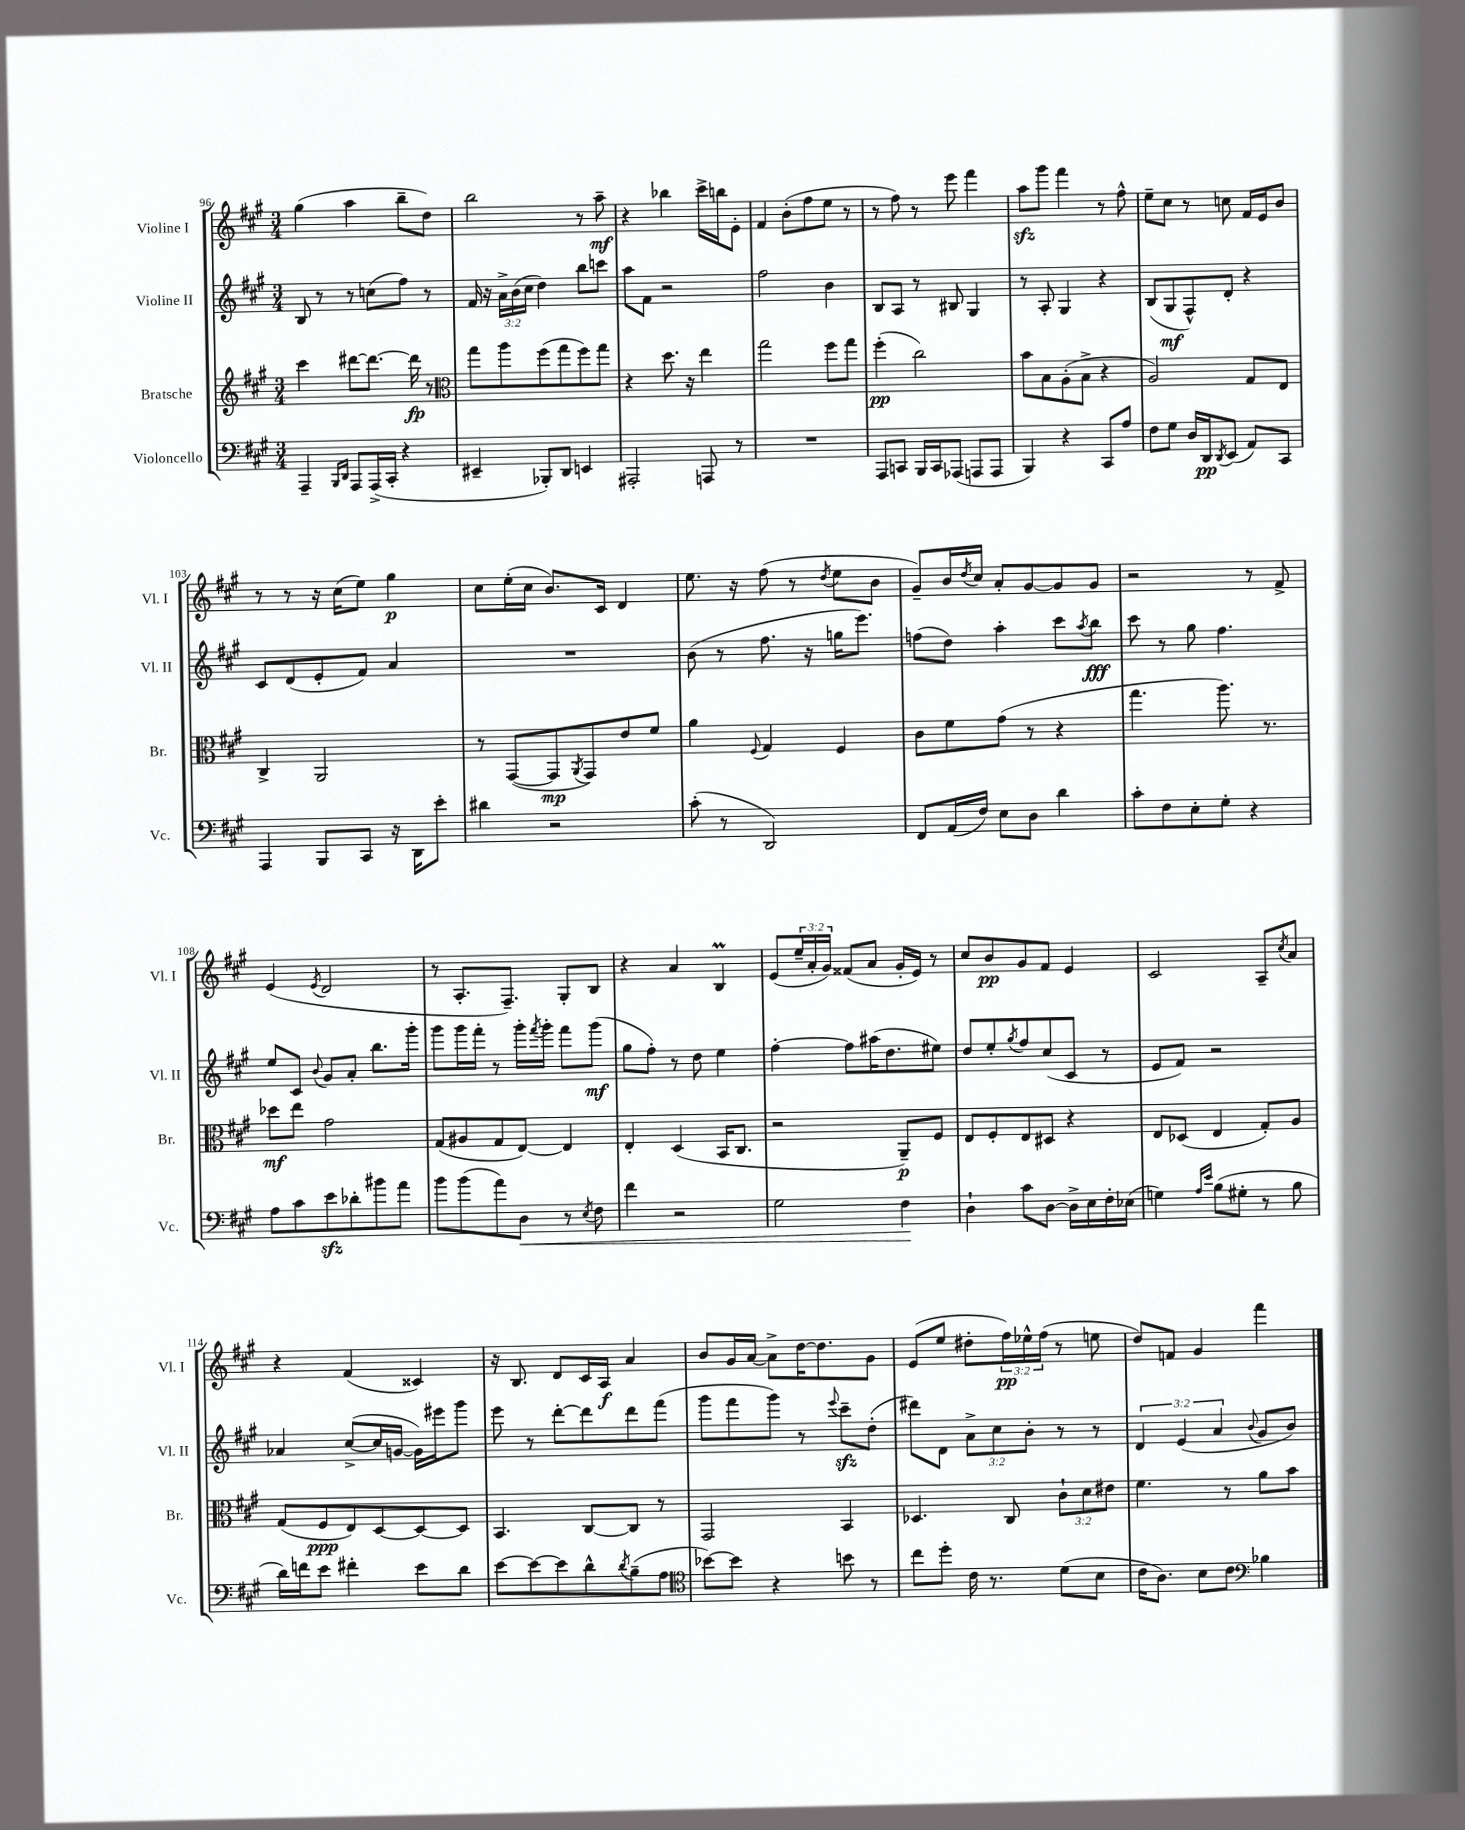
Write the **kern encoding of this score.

**kern	**dynam	**kern	**dynam	**kern	**dynam	**kern	**dynam
*part4	*part4	*part3	*part3	*part2	*part2	*part1	*part1
*staff4	*staff4	*staff3	*staff3	*staff2	*staff2	*staff1	*staff1
*I"Violoncello	*	*I"Bratsche	*	*I"Violine II	*	*I"Violine I	*
*I'Vc.	*	*I'Br.	*	*I'Vl. II	*	*I'Vl. I	*
*clefF4	*	*clefG2	*	*clefG2	*	*clefG2	*
*k[f#c#g#]	*	*k[f#c#g#]	*	*k[f#c#g#]	*	*k[f#c#g#]	*
*M3/4	*	*M3/4	*	*M3/4	*	*M3/4	*
=96	=96	=96	=96	=96	=96	=96	=96
4AAA~/	.	4ccc#\	.	8B/	.	(4gg#\	.
.	.	.	.	8r	.	.	.
16qqBBB/LL	.	.	.	.	.	.	.
16qqDD/JJ	.	.	.	.	.	.	.
8AAA/L	.	[8ddd#X\L	.	8r	.	4aa\	.
(16AAA^/L	.	8.ddd#\J_	.	(8ccn\L	.	.	.
16CC#'/JJ	.	.	.	.	.	.	.
4r	.	.	.	8ff#\J)	.	8bb~\L	.
.	.	16ddd#\]	fp	.	.	.	.
.	.	8r	.	8r	.	8dd\J)	.
=97	=97	=97	=97	=97	=97	=97	=97
*	*	*clefC3	*	*	*	*	*
4EE#X~/	.	8gg#\L	.	16f#/	.	2bb\	.
.	.	.	.	16r	.	.	.
.	.	8aa\	.	24a^\LL	.	.	.
.	.	.	.	(24b\	.	.	.
.	.	.	.	24cc#\JJ	.	.	.
8BBB-X'/L)	.	(8ff#\	.	4dd\)	.	.	.
8DD/J	.	8gg#\	.	.	.	.	.
4EEn/	.	8ff#\)	.	8bb\L	.	8r	.
.	.	8gg#\J	.	8cccn\J	.	8aa~\	mf
=98	=98	=98	=98	=98	=98	=98	=98
2AAA#X'/	.	4r	.	8aa\L	.	4r	.
.	.	.	.	8f#\J	.	.	.
.	.	8.dd\	.	2r	.	4bb-X\	.
.	.	16r	.	.	.	.	.
8AAAn/	.	4ee\	.	.	.	16ccc#^\LL	.
.	.	.	.	.	.	16bbn\J	.
8r	.	.	.	.	.	8e'\J	.
=99	=99	=99	=99	=99	=99	=99	=99
2.r	.	2gg#\	.	2ff#\	.	4f#/	.
.	.	.	.	.	.	(8b'\L	.
.	.	.	.	.	.	8ff#\	.
.	.	8ff#\L	.	4b\	.	8ee\J	.
.	.	8gg#\J	.	.	.	8r	.
=100	=100	=100	=100	=100	=100	=100	=100
8AAA/L	.	(4ff#'\	pp	8B/L	.	8r	.
8CCn/J	.	.	.	8A/J	.	8ff#\)	.
16BBB/LL	.	2cc#\)	.	8r	.	8r	.
16CC/J	.	.	.	.	.	.	.
(8AAA-X/J	.	.	.	8B#X/	.	8eee\	.
8AAAn/L	.	.	.	4G#/	.	4fff#\	.
8AAA/J	.	.	.	.	.	.	.
=101	=101	=101	=101	=101	=101	=101	=101
4BBB/)	.	8b\L	.	8r	.	8aazz\L	.
.	.	8B\	.	8A'/	.	8ggg#\J	.
4r	.	(8A'\	.	4G#/	.	4fff#\	.
.	.	8B^\J	.	.	.	.	.
8CC#/L	.	4r	.	4r	.	8r	.
8A/J	.	.	.	.	.	8ff#^^\	.
=102	=102	=102	=102	=102	=102	=102	=102
8F#\L	.	2A/)	.	(8B/L	.	8ee~\L	.
8G#\J	.	.	.	8G#/	mf	8cc#\J	.
16D/LL	.	.	.	8F#^^/)	.	8r	.
16DD/J	pp	.	.	.	.	.	.
8qDD/	.	.	.	.	.	.	.
(8EE/J	.	.	.	8d'/J	.	8ccn\	.
8AA/L)	.	8G#/L	.	4r	.	16f#/LL	.
.	.	.	.	.	.	16e/J	.
8CC#/J	.	8E/J	.	.	.	8b/J	.
!!LO:LB:g=z
=103	=103	=103	=103	=103	=103	=103	=103
4AAA/	.	4C#^/	.	8c#/L	.	8r	.
.	.	.	.	(8d/	.	8r	.
8BBB/L	.	2AA/	.	8e'/	.	16r	.
.	.	.	.	.	.	(16cc#\KL	.
8CC#/J	.	.	.	8f#/J)	.	8ee\J)	.
16r	.	.	.	4a/	.	4gg#\	p
16DD\KL	.	.	.	.	.	.	.
8e'\J	.	.	.	.	.	.	.
=104	=104	=104	=104	=104	=104	=104	=104
4d#X\	.	8r	.	2.r	.	8cc#\L	.
.	.	([8GG#/L	.	.	.	(16ee'\L	.
.	.	.	.	.	.	16cc#\JJ	.
2r	.	8GG#/]	mp	.	.	8.b/L)	.
.	.	8qAA/	.	.	.	.	.
.	.	8GG#/)	.	.	.	.	.
.	.	.	.	.	.	16c#/Jk	.
.	.	8e/	.	.	.	4d/	.
.	.	8f#/J	.	.	.	.	.
=105	=105	=105	=105	=105	=105	=105	=105
(8c#'\	.	4a\	.	(8b\	.	8.ee\	.
8r	.	.	.	8r	.	.	.
.	.	.	.	.	.	16r	.
.	.	8qqF#/	.	.	.	.	.
2DD/)	.	4G#/	.	8.ff#\	.	(8ff#\	.
.	.	.	.	.	.	8r	.
.	.	.	.	16r	.	.	.
.	.	.	.	.	.	8qdd/	.
.	.	4F#/	.	16ggn\KL	.	8ee\L	.
.	.	.	.	8.eee\J)	.	.	.
.	.	.	.	.	.	8b\J	.
=106	=106	=106	=106	=106	=106	=106	=106
8FF#/L	.	8c#\L	.	(8ffn\L	.	8g#~/L)	.
(16AA/L	.	8f#\	.	8dd\J)	.	16b/L	.
.	.	.	.	.	.	8qdd/	.
16F#/JJ)	.	.	.	.	.	16cc#/JJ	.
8E\L	.	(8g#\J	.	4aa'\	.	8a'/L	.
8D\J	.	8r	.	.	.	[8g#/	.
4d\	.	4r	.	8ccc#\L	.	8g#/]	.
.	.	.	.	8qaa/	.	.	.
.	.	.	.	8bb\J	fff	8g#/J	.
=107	=107	=107	=107	=107	=107	=107	=107
8c#'\L	.	4.gg#\	.	8ccc#\	.	2r	.
8F#\	.	.	.	8r	.	.	.
8E'\	.	.	.	8gg#\	.	.	.
8G#'\J	.	8.aa\)	.	4.ff#\	.	.	.
4r	.	.	.	.	.	8r	.
.	.	8.r	.	.	.	.	.
.	.	.	.	.	.	8f#^/	.
!!LO:LB:g=z
=108	=108	=108	=108	=108	=108	=108	=108
8A\L	.	8dd-X\L	mf	8ee/L	.	(4e/	.
8c#\	.	8ee\J	.	8c#/J	.	.	.
.	.	.	.	8qqb/	.	8qe/	.
8ezz\	.	2g#\	.	8g#/L	.	2d/	.
8d-X'\	.	.	.	8a'/J	.	.	.
8b#X\	.	.	.	8.bb\L	.	.	.
8a\J	.	.	.	.	.	.	.
.	.	.	.	16ggg#'\Jk	.	.	.
=109	=109	=109	=109	=109	=109	=109	=109
8b\L	.	(8G#/L	.	8ggg#\L	.	8r	.
(8b\	.	8A#X/	.	16ggg#\L	.	8.A'/L	.
.	.	.	.	16fff#'\JJ	.	.	.
8a\)	.	8G#/	.	8r	.	.	.
.	.	.	.	.	.	8.F#~/J)	.
!	!LO:HP:b	!	!	!	!	!	!
8D\J	<	[8E/J)	.	16ggg#'\LL	.	.	.
.	.	.	.	8qfff#/	.	.	.
.	.	.	.	16ggg#'\JJ	.	.	.
8r	.	4E/]	.	8fff#\L	.	8G#'/L	.
8qE/	.	.	.	.	.	.	.
8F#\	.	.	.	(8ggg#\J	mf	8B/J	.
=110	=110	=110	=110	=110	=110	=110	=110
4f#\	.	4E'/	.	8gg#\L	.	4r	.
.	.	.	.	8ff#'\J)	.	.	.
2r	.	(4D/	.	8r	.	4a/	.
.	.	.	.	8dd\	.	.	.
.	.	16BB/KL	.	4ee\	.	4BM/	.
.	.	8.C#/J	.	.	.	.	.
=111	=111	=111	=111	=111	=111	=111	=111
2G#\	.	2r	.	[4ff#'\	.	(8e/L	.
.	.	.	.	.	.	24ee~/L	.
.	.	.	.	.	.	24a'/	.
.	.	.	.	.	.	24g#/JJ)	.
.	.	.	.	8ff#\L]	.	(8f##X/L	.
.	.	.	.	(16aa#X\K	.	8a/J	.
.	.	.	.	8.dd\	.	.	.
4F#\	.	8AA~/L)	p	.	.	16g#'/LL	.
.	.	.	.	.	.	16e/JJ)	.
.	.	8F#/J	.	8ee#X\J)	.	8r	.
.	[	.	.	.	.	.	.
=112	=112	=112	=112	=112	=112	=112	=112
4D`\	.	8E/L	.	8dd/L	.	8cc#/L	.
.	.	8F#'/	.	8ee'/	.	8b/	pp
.	.	.	.	8qgg#/	.	.	.
8c#\L	.	8E/	.	8ff#/	.	8g#/	.
[8D\J	.	8D#X/J	.	(8cc#/	.	8f#/J	.
16D^\LL]	.	4r	.	8c#/J	.	4e/	.
16E\	.	.	.	.	.	.	.
16F#'\	.	.	.	8r	.	.	.
(16E-X\JJ	.	.	.	.	.	.	.
=113	=113	=113	=113	=113	=113	=113	=113
4Gn\)	.	8E/L	.	8e/L	.	2c#/	.
.	.	(8D-X/J	.	8f#/J)	.	.	.
16qqA/LL	.	.	.	.	.	.	.
16qqe/JJ	.	.	.	.	.	.	.
(8B\L	.	4E/	.	2r	.	.	.
8G#X'\J	.	.	.	.	.	.	.
8r	.	8G#'/L)	.	.	.	8A~/L	.
.	.	.	.	.	.	8qcc#/	.
8B\	.	8A/J	.	.	.	8a/J	.
!!LO:LB:g=z
=114	=114	=114	=114	=114	=114	=114	=114
16d\LL)	.	(8G#/L	.	4a-X/	.	4r	.
16fn\J	.	.	.	.	.	.	.
8e\J	.	8F#/	ppp	.	.	.	.
4f#X'\	.	8E/)	.	([8cc#^/L	.	(4f#/	.
.	.	[8D/	.	16cc#/L]	.	.	.
.	.	.	.	[16gn/JJ	.	.	.
8e\L	.	8D/_	.	16g\LL])	.	4c##X/)	.
.	.	.	.	16eee#X\J	.	.	.
8d\J	.	8D/J]	.	8ggg#\J	.	.	.
=115	=115	=115	=115	=115	=115	=115	=115
[8e\L	.	4.BB/	.	8eee\	.	16r	.
.	.	.	.	.	.	8.B/	.
8e\_	.	.	.	8r	.	.	.
8e\]	.	.	.	[8ddd'\L	.	8d/L	.
8d^^\	.	[8C#/L	.	8ddd\]	.	16c#/L	.
.	.	.	.	.	.	16A/JJ	f
8qd/	.	.	.	.	.	.	.
(8B~\	.	8C#/J]	.	8ddd\	.	4a/	.
8A\J	.	8r	.	(8fff#\J	.	.	.
=116	=116	=116	=116	=116	=116	=116	=116
*clefC4	*	*	*	*	*	*	*
[8b-X\L)	.	2GG#/	.	8ggg#\L	.	8b/L	.
8b-\J]	.	.	.	8fff#\	.	16g#/L	.
.	.	.	.	.	.	[16a/JJ	.
4r	.	.	.	8ggg#\J)	.	8a^\L]	.
.	.	.	.	8r	.	[16dd\K	.
.	.	.	.	.	.	8.dd\]	.
.	.	.	.	8qqeee/	.	.	.
8bn\	.	4BB/	.	8ccc#zz~\L	.	.	.
8r	.	.	.	(8dd'\J	.	8g#\J	.
=117	=117	=117	=117	=117	=117	=117	=117
8cc#\L	.	4.D-X/	.	8ddd#X\L)	.	(8e/L	.
8dd'\J	.	.	.	8d\J	.	8ee/J	.
16c#\	.	.	.	12a^\L	.	8dd#X'\L	.
8.r	.	.	.	.	.	.	.
.	.	.	.	12cc#\	.	.	.
.	.	8C#/	.	.	.	24ff#\L)	pp
.	.	.	.	12b'\J	.	24ee-X^^\	.
.	.	.	.	.	.	(24ff#\JJ	.
(8d\L	.	12c#`\L	.	8r	.	8r	.
.	.	12d\	.	.	.	.	.
8B\J	.	.	.	8r	.	8een\	.
.	.	12e#X\J	.	.	.	.	.
=118	=118	=118	=118	=118	=118	=118	=118
16c#\KL	.	4.f#\	.	6d/	.	8dd/L)	.
8.A\J)	.	.	.	.	.	.	.
.	.	.	.	.	.	8fn/J	.
.	.	.	.	(6e/	.	.	.
8B\L	.	.	.	.	.	4g#/	.
.	.	.	.	6a/	.	.	.
8c#\J	.	8r	.	.	.	.	.
*clefF4	*	*	*	*	*	*	*
.	.	.	.	8qqb/	.	.	.
4B-X\	.	8a\L	.	8g#/L	.	4fff#\	.
.	.	8b\J	.	8b/J)	.	.	.
==	==	==	==	==	==	==	==
*-	*-	*-	*-	*-	*-	*-	*-
